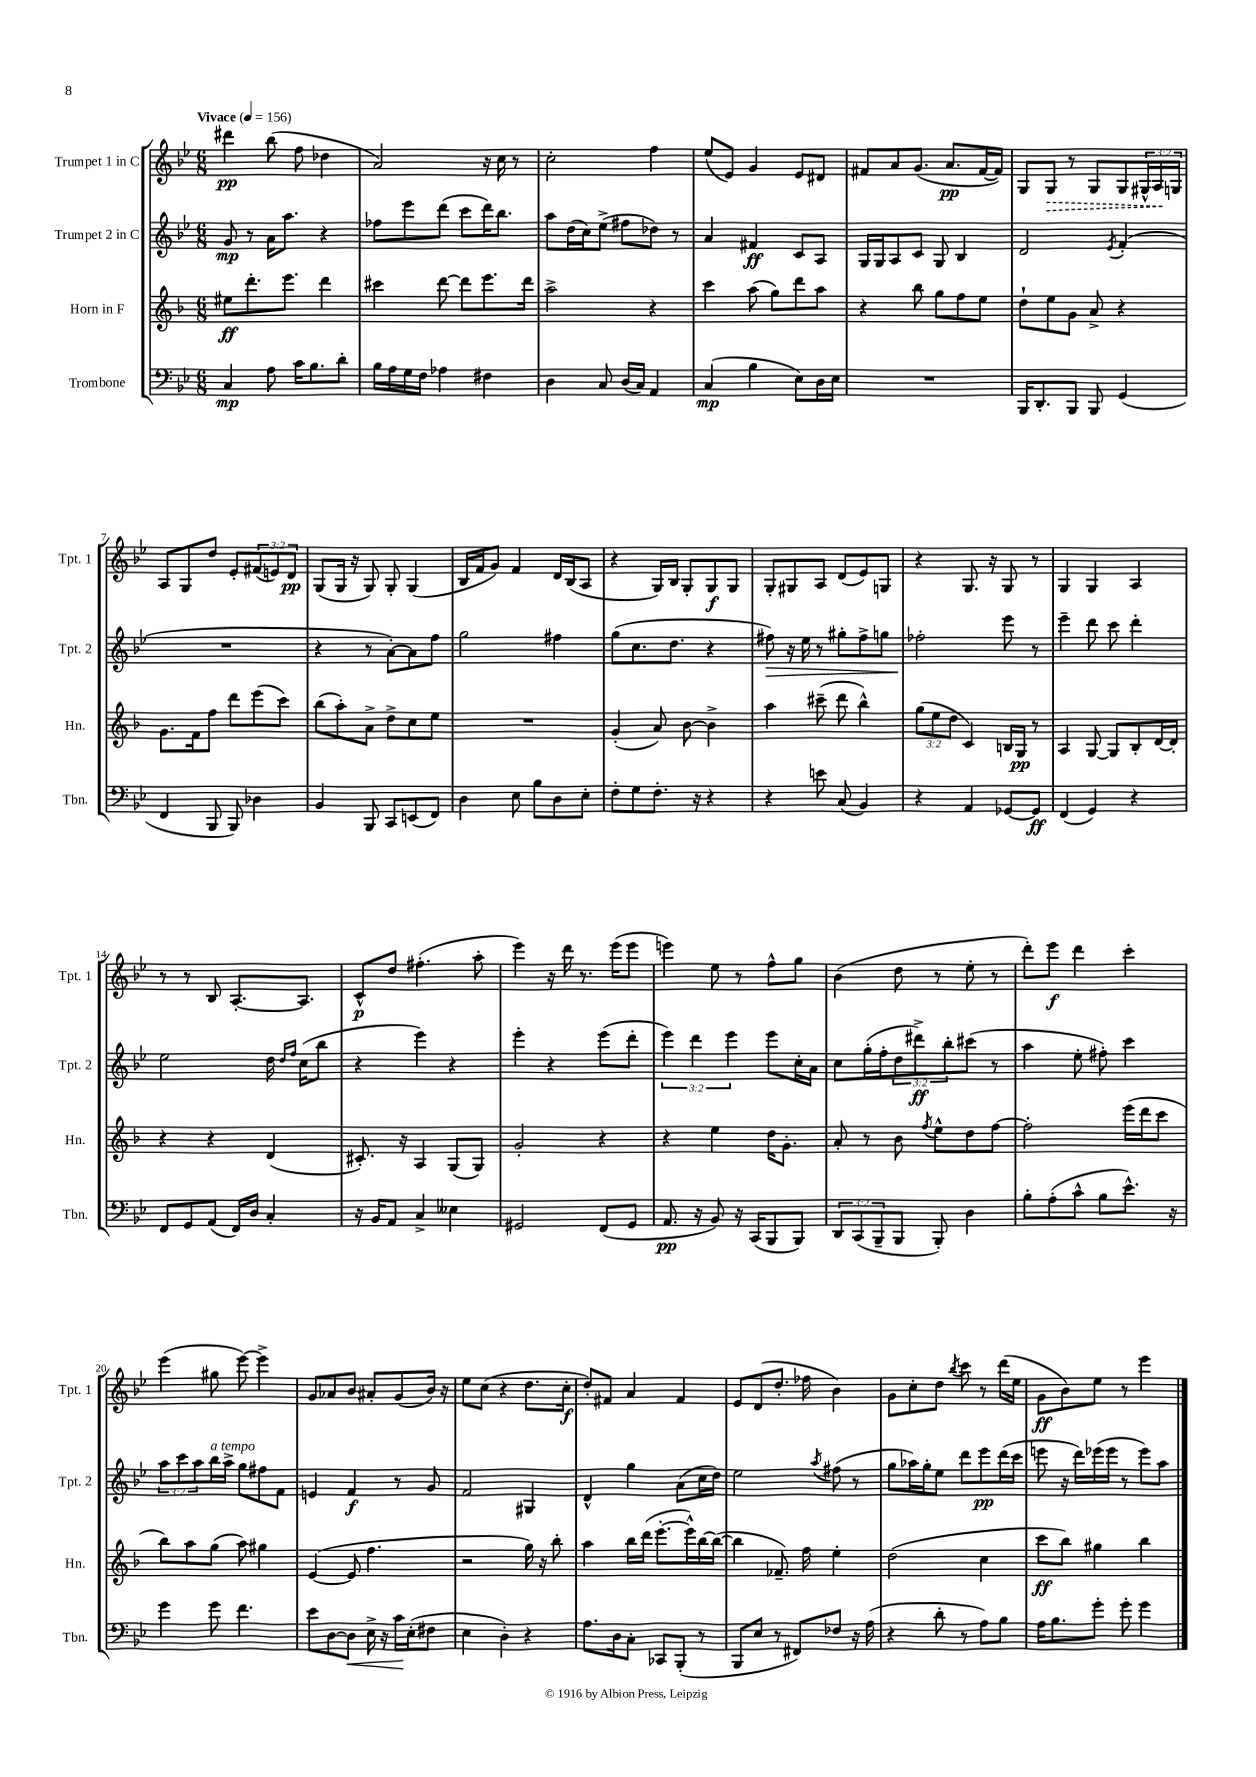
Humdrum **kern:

**kern	**dynam	**kern	**dynam	**kern	**dynam	**kern	**dynam
*part4	*part4	*part3	*part3	*part2	*part2	*part1	*part1
*staff4	*staff4	*staff3	*staff3	*staff2	*staff2	*staff1	*staff1
*I"Trombone	*	*I"Horn in F	*	*I"Trumpet 2 in C	*	*I"Trumpet 1 in C	*
*I'Tbn.	*	*I'Hn.	*	*I'Tpt. 2	*	*I'Tpt. 1	*
*clefF4	*	*clefG2	*	*clefG2	*	*clefG2	*
*k[b-e-]	*	*k[b-]	*	*k[b-e-]	*	*k[b-e-]	*
*M6/8	*	*M6/8	*	*M6/8	*	*M6/8	*
*MM156	*	*MM156	*	*MM156	*	*MM156	*
=1	=1	=1	=1	=1	=1	=1	=1
!	!	!	!	!	!	!LO:TX:a:B:t=Vivace	!
4C/	mp	8ee#X\L	ff	8g/	mp	4ddd#X\	pp
.	.	8.ddd'\	.	8r	.	.	.
8A\	.	.	.	16a\KL	.	(8bb-\	.
.	.	8.eee\J	.	8.aa\J	.	.	.
16c\KL	.	.	.	.	.	8ff\	.
8.B-\	.	.	.	.	.	.	.
.	.	4ddd\	.	4r	.	4dd-X\	.
8d'\J	.	.	.	.	.	.	.
=2	=2	=2	=2	=2	=2	=2	=2
16B-\LL	.	4ccc#X\	.	8ff-X\L	.	2a/)	.
16A\	.	.	.	.	.	.	.
16G\	.	.	.	8eee-\	.	.	.
16F\JJ	.	.	.	.	.	.	.
4A-X\	.	[8ddd\	.	(8ddd\J	.	.	.
.	.	8ddd\L]	.	8ccc\L	.	.	.
4F#X\	.	8.eee\	.	16ddd\K)	.	16r	.
.	.	.	.	8.bb-\J	.	16cc\	.
.	.	.	.	.	.	8r	.
.	.	16ddd\Jk	.	.	.	.	.
=3	=3	=3	=3	=3	=3	=3	=3
4D\	.	2aa^\	.	8aa\L	.	2cc'\	.
.	.	.	.	(16dd\L	.	.	.
.	.	.	.	16cc\J)	.	.	.
8C/	.	.	.	(8ee-^\J	.	.	.
(16D/LL	.	.	.	8ff#X\L	.	.	.
16C/JJ)	.	.	.	.	.	.	.
4AA/	.	4r	.	8dd-X\J)	.	4ff\	.
.	.	.	.	8r	.	.	.
=4	=4	=4	=4	=4	=4	=4	=4
(4C/	mp	4ccc\	.	4a/	.	(8ee-/L	.
.	.	.	.	.	.	8e-/J)	.
4B-\	.	(8aa\	.	4f#X/	ff	4g/	.
.	.	8gg\L)	.	.	.	.	.
8E-\L)	.	8ddd\	.	8c/L	.	8e-/L	.
16D\L	.	8aa\J	.	8A/J	.	8d#X/J	.
16E-\JJ	.	.	.	.	.	.	.
=5	=5	=5	=5	=5	=5	=5	=5
2.r	.	4r	.	16G/LL	.	8f#X/L	.
.	.	.	.	16G/J	.	.	.
.	.	.	.	8A/	.	8a/	.
.	.	8bb-\	.	8c/J	.	(8.g/J	.
.	.	8gg\L	.	8G/	.	.	.
.	.	.	.	.	.	8.a/L	pp
.	.	8ff\	.	4B-/	.	.	.
.	.	8ee\J	.	.	.	[16f#/L	.
.	.	.	.	.	.	16f#/JJ])	.
=6	=6	=6	=6	=6	=6	=6	=6
16BBB-/KL	.	8dd`\L	.	2d/	.	8G/L	.
8.DD'/	.	.	.	.	.	.	.
!	!	!	!	!	!	!	!LO:HP:b
.	.	8ee\	.	.	.	8G/J	>
8BBB-/J	.	8g\J	.	.	.	8r	.
8BBB-/	.	8a^/	.	.	.	8G/L	.
.	.	.	.	8qe-/	.	.	.
(4GG/	.	4r	.	(4f'/	.	8G/	.
.	.	.	.	.	.	24G#X^^/L	.
.	.	.	.	.	.	24A/	.
.	.	.	.	.	.	24Gn/JJ	]
!!LO:LB:g=z
=7	=7	=7	=7	=7	=7	=7	=7
4FF/	.	8.g\L	.	2.r	.	8A/L	.
.	.	.	.	.	.	8G/	.
.	.	16f\k	.	.	.	.	.
8BBB-/	.	8ff\J	.	.	.	8dd/J	.
8BBB-/)	.	8ddd\L	.	.	.	8e-'/L	.
4D-X\	.	(8eee\	.	.	.	(12f#X/	.
.	.	.	.	.	.	12en/)	.
.	.	8ccc\J)	.	.	.	.	.
.	.	.	.	.	.	12d/J	pp
=8	=8	=8	=8	=8	=8	=8	=8
4BB-/	.	(8bb-\L	.	4r	.	(8G/L	.
.	.	8aa'\)	.	.	.	16G/Jk	.
.	.	.	.	.	.	16r	.
8BBB-/	.	8a^\J	.	8r	.	8G/)	.
8CC/L	.	8dd^\L	.	[8a'\L)	.	8G'/	.
(8EEn/	.	8cc\	.	8a\]	.	(4G/	.
8FF/J)	.	8ee\J	.	8ff\J	.	.	.
=9	=9	=9	=9	=9	=9	=9	=9
4D\	.	2.r	.	2gg\	.	16B-/LL	.
.	.	.	.	.	.	16f/J	.
.	.	.	.	.	.	8g/J)	.
8E-\	.	.	.	.	.	4f/	.
8B-\L	.	.	.	.	.	.	.
8D\	.	.	.	4ff#X\	.	16d/LL	.
.	.	.	.	.	.	(16B-/J	.
8E-'\J	.	.	.	.	.	8A/J	.
=10	=10	=10	=10	=10	=10	=10	=10
8F'\L	.	(4g'/	.	(8gg\L	.	4r	.
8G\	.	.	.	8.cc\	.	.	.
8.F'\J	.	8a/)	.	.	.	16G/LL)	.
.	.	.	.	8.dd\J	.	16B-/JJ	.
.	.	[8b-\	.	.	.	8G'/L	.
16r	.	.	.	.	.	.	.
4r	.	4b-^\]	.	4r	.	8G/	f
.	.	.	.	.	.	8G/J	.
=11	=11	=11	=11	=11	=11	=11	=11
!	!	!	!	!	!LO:HP:b	!	!
4r	.	4aa\	.	8ff#X\)	>	8G'/L	.
.	.	.	.	16r	.	8G#X/	.
.	.	.	.	16ee-\	.	.	.
8en\	.	(8ccc#X~\	.	8r	.	8A/J	.
(8C/	.	8ddd\	.	8gg#X'\L	.	(8d/L	.
4BB-/)	.	4bb-^^\)	.	8ff#^\	.	8e-/)	.
.	.	.	.	8ggn\J	.	8Gn/J	.
=12	=12	=12	=12	=12	=12	=12	=12
4r	.	(12gg\L	.	2ff-X'\	.	4r	.
.	.	12ee\	.	.	.	.	.
.	.	12dd\J	.	.	.	.	.
4AA/	.	4c/)	.	.	.	8.G/	.
.	.	.	.	.	.	16r	.
[8GG-X/L	.	16Bn/LL	.	8eee-\	]	8G/	.
.	.	16G/JJ	pp	.	.	.	.
8GG-/J]	ff	8r	.	8r	.	8r	.
=13	=13	=13	=13	=13	=13	=13	=13
(4FF/	.	4A/	.	4eee-~\	.	4G/	.
4GG/)	.	[8G/	.	8ddd\	.	4G/	.
.	.	8G/L]	.	8ccc\	.	.	.
4r	.	8B-'/	.	4ddd'\	.	4A/	.
.	.	[16d/L	.	.	.	.	.
.	.	16d'/JJ]	.	.	.	.	.
!!LO:LB:g=z
=14	=14	=14	=14	=14	=14	=14	=14
8FF/L	.	4r	.	2ee-\	.	8r	.
8GG/	.	.	.	.	.	8r	.
(8AA/J	.	4r	.	.	.	8B-/	.
16FF/LL)	.	.	.	.	.	[8.A'/L	.
16D/JJ	.	.	.	.	.	.	.
4C'/	.	(4d/	.	16dd\	.	.	.
.	.	.	.	16qqdd/LL	.	.	.
.	.	.	.	16qqff/JJ	.	.	.
.	.	.	.	(16cc\KL	.	8.A/J]	.
.	.	.	.	8bb-\J	.	.	.
=15	=15	=15	=15	=15	=15	=15	=15
16r	.	8.c#X'/)	.	4r	.	8c^^/L	p
16BB-/KL	.	.	.	.	.	.	.
8AA/J	.	.	.	.	.	8dd/J	.
.	.	16r	.	.	.	.	.
4C^/	.	4A/	.	4eee-\)	.	(4.ff#X'\	.
4E--X\	.	(8G/L	.	4r	.	.	.
.	.	8G/J)	.	.	.	8aa'\	.
=16	=16	=16	=16	=16	=16	=16	=16
2GG#X/	.	2g'/	.	4eee-'\	.	4eee-\)	.
.	.	.	.	4r	.	16r	.
.	.	.	.	.	.	16ddd\	.
.	.	.	.	.	.	8.r	.
(8FF/L	.	4r	.	(8eee-\L	.	.	.
.	.	.	.	.	.	(16eee-\KL	.
8GG#/J	.	.	.	8ddd'\J	.	8eee-\J	.
=17	=17	=17	=17	=17	=17	=17	=17
8.AA/	pp	4r	.	6eee-\)	.	4eeen\)	.
.	.	.	.	6ddd\	.	.	.
16r	.	.	.	.	.	.	.
8BB-/)	.	4ee\	.	.	.	8ee-\	.
.	.	.	.	6eee-\	.	.	.
16r	.	.	.	.	.	8r	.
(16CC/KL	.	.	.	.	.	.	.
8BBB-/	.	16dd\KL	.	8eee-\L	.	8ff^^\L	.
.	.	8.g'\J	.	.	.	.	.
8BBB-/J)	.	.	.	16cc'\L	.	8gg\J	.
.	.	.	.	16a\JJ	.	.	.
=18	=18	=18	=18	=18	=18	=18	=18
12DD/L	.	8a'/	.	8cc\L	.	(4b-\	.
(12CC/	.	.	.	.	.	.	.
.	.	8r	.	(16gg'\L	.	.	.
12BBB-~/	.	.	.	.	.	.	.
.	.	.	.	16ff'\J	.	.	.
8BBB-/J	.	8b-\	.	12dd\	.	8dd\	.
.	.	.	.	12ddd#X^\)	ff	.	.
.	.	8qff/	.	.	.	.	.
8BBB-'/)	.	8ee^^\L	.	.	.	8r	.
.	.	.	.	12bb-'\	.	.	.
4D\	.	8dd\	.	(8ccc#X\J	.	8ee-'\	.
.	.	[8ff\J	.	8r	.	8r	.
=19	=19	=19	=19	=19	=19	=19	=19
8B-'\L	.	2ff'\]	.	4aa\	.	8ddd'\L)	.
(8A'\	.	.	.	.	.	8eee-\J	f
8c^^\J	.	.	.	8ee-'\	.	4ddd\	.
8B-\L	.	.	.	8ff#X'\)	.	.	.
8.e-^^\J)	.	(16eee\LL	.	4ccc\	.	4ccc'\	.
.	.	16ddd\J	.	.	.	.	.
.	.	8ccc\J	.	.	.	.	.
16r	.	.	.	.	.	.	.
!!LO:LB:g=z
=20	=20	=20	=20	=20	=20	=20	=20
4g\	.	8bb-\L)	.	12aa\L	.	(4eee-\	.
.	.	.	.	12ccc\	.	.	.
.	.	8aa\	.	.	.	.	.
.	.	.	.	12aa\	.	.	.
!	!	!	!	!LO:TX:a:i:t=a tempo	!	!	!
8g\	.	(8gg\J	.	16bb-\L	.	8gg#X\	.
.	.	.	.	16aa^\JJ	.	.	.
4.f\	.	8aa\)	.	8gg\L	.	[8eee-\)	.
.	.	4gg#X\	.	8ff#X\	.	4eee-^\]	.
.	.	.	.	8f\J	.	.	.
=21	=21	=21	=21	=21	=21	=21	=21
8e-\L	.	([4e/	.	4en/	.	8g/L	.
[8D\	.	.	.	.	.	8a-X/	.
!	!LO:HP:b	!	!	!	!	!	!
8D\J]	<	8e/]	.	4f/	f	8b-/J	.
16E-^\	.	4.ff\	.	.	.	8a#X'/L	.
16r	.	.	.	.	.	.	.
16c\LL	.	.	.	8r	.	(8g/	.
(16E-'\J	[	.	.	.	.	.	.
8F#X\J	.	.	.	8g/	.	16b-/Jk)	.
.	.	.	.	.	.	16r	.
=22	=22	=22	=22	=22	=22	=22	=22
4E-\	.	2r	.	2f/	.	8ee-\L	.
.	.	.	.	.	.	(8cc\J	.
4D'\)	.	.	.	.	.	4r	.
4r	.	16gg\)	.	4G#X/	.	8.dd\L	.
.	.	16r	.	.	.	.	.
.	.	8bb-'\	.	.	.	.	.
.	.	.	.	.	.	16cc'\Jk	f
=23	=23	=23	=23	=23	=23	=23	=23
8.A\L	.	4aa\	.	4d^^/	.	8dd'/L)	.
.	.	.	.	.	.	8f#X/J	.
16D\k	.	.	.	.	.	.	.
8C'\J	.	16bb-\LL	.	4gg\	.	4a/	.
.	.	(16ddd\JJ	.	.	.	.	.
8CC-X/L	.	[8.eee'\L	.	.	.	.	.
(8BBB-'/J	.	.	.	(8a\L	.	4f#/	.
.	.	16eee^^\L])	.	.	.	.	.
8r	.	[16bb-\	.	16cc\L	.	.	.
.	.	(16bb-\JJ_	.	16dd\JJ)	.	.	.
=24	=24	=24	=24	=24	=24	=24	=24
8BBB-/L	.	4bb-\]	.	2ee-\	.	8e-/L	.
8E-/J	.	.	.	.	.	(8d/	.
8r	.	8.f-X~/)	.	.	.	8.dd'/J	.
8FF#X/L)	.	.	.	.	.	.	.
.	.	16ff\	.	.	.	16ff-X\	.
.	.	.	.	8qaa/	.	.	.
8F-X/J	.	4ee'\	.	(8ff#X\	.	4b-\)	.
16r	.	.	.	8r	.	.	.
(16A\	.	.	.	.	.	.	.
=25	=25	=25	=25	=25	=25	=25	=25
4r	.	(2dd\	.	8gg\L	.	8g\L	.
.	.	.	.	16aa-X\L)	.	8cc'\	.
.	.	.	.	16gg'\J	.	.	.
8d'\	.	.	.	8ee-\J	.	8dd\J	.
.	.	.	.	.	.	8qbb-/	.
8r	.	.	.	8ddd\L	.	8ccc\	.
8A\L)	.	4cc\	.	8eee-\	pp	8r	.
8B-\J	.	.	.	(16ddd\L	.	(16ddd\LL	.
.	.	.	.	16ccc\JJ	.	16ee-\JJ	.
=26	=26	=26	=26	=26	=26	=26	=26
16A\KL	.	8ccc\L	ff	8eeen\	.	8g\L	ff
8.B-\	.	.	.	.	.	.	.
.	.	8bb-\J)	.	16r	.	8b-\)	.
.	.	.	.	16ddd\LL)	.	.	.
8g'\J	.	4gg#X\	.	(16eee-X\	.	8ee-\J	.
.	.	.	.	16eee-\JJ	.	.	.
8g'\	.	.	.	8r	.	8r	.
4g\	.	4bb-\	.	8eee-\L)	.	4eee-\	.
.	.	.	.	8aa\J	.	.	.
==	==	==	==	==	==	==	==
*-	*-	*-	*-	*-	*-	*-	*-
